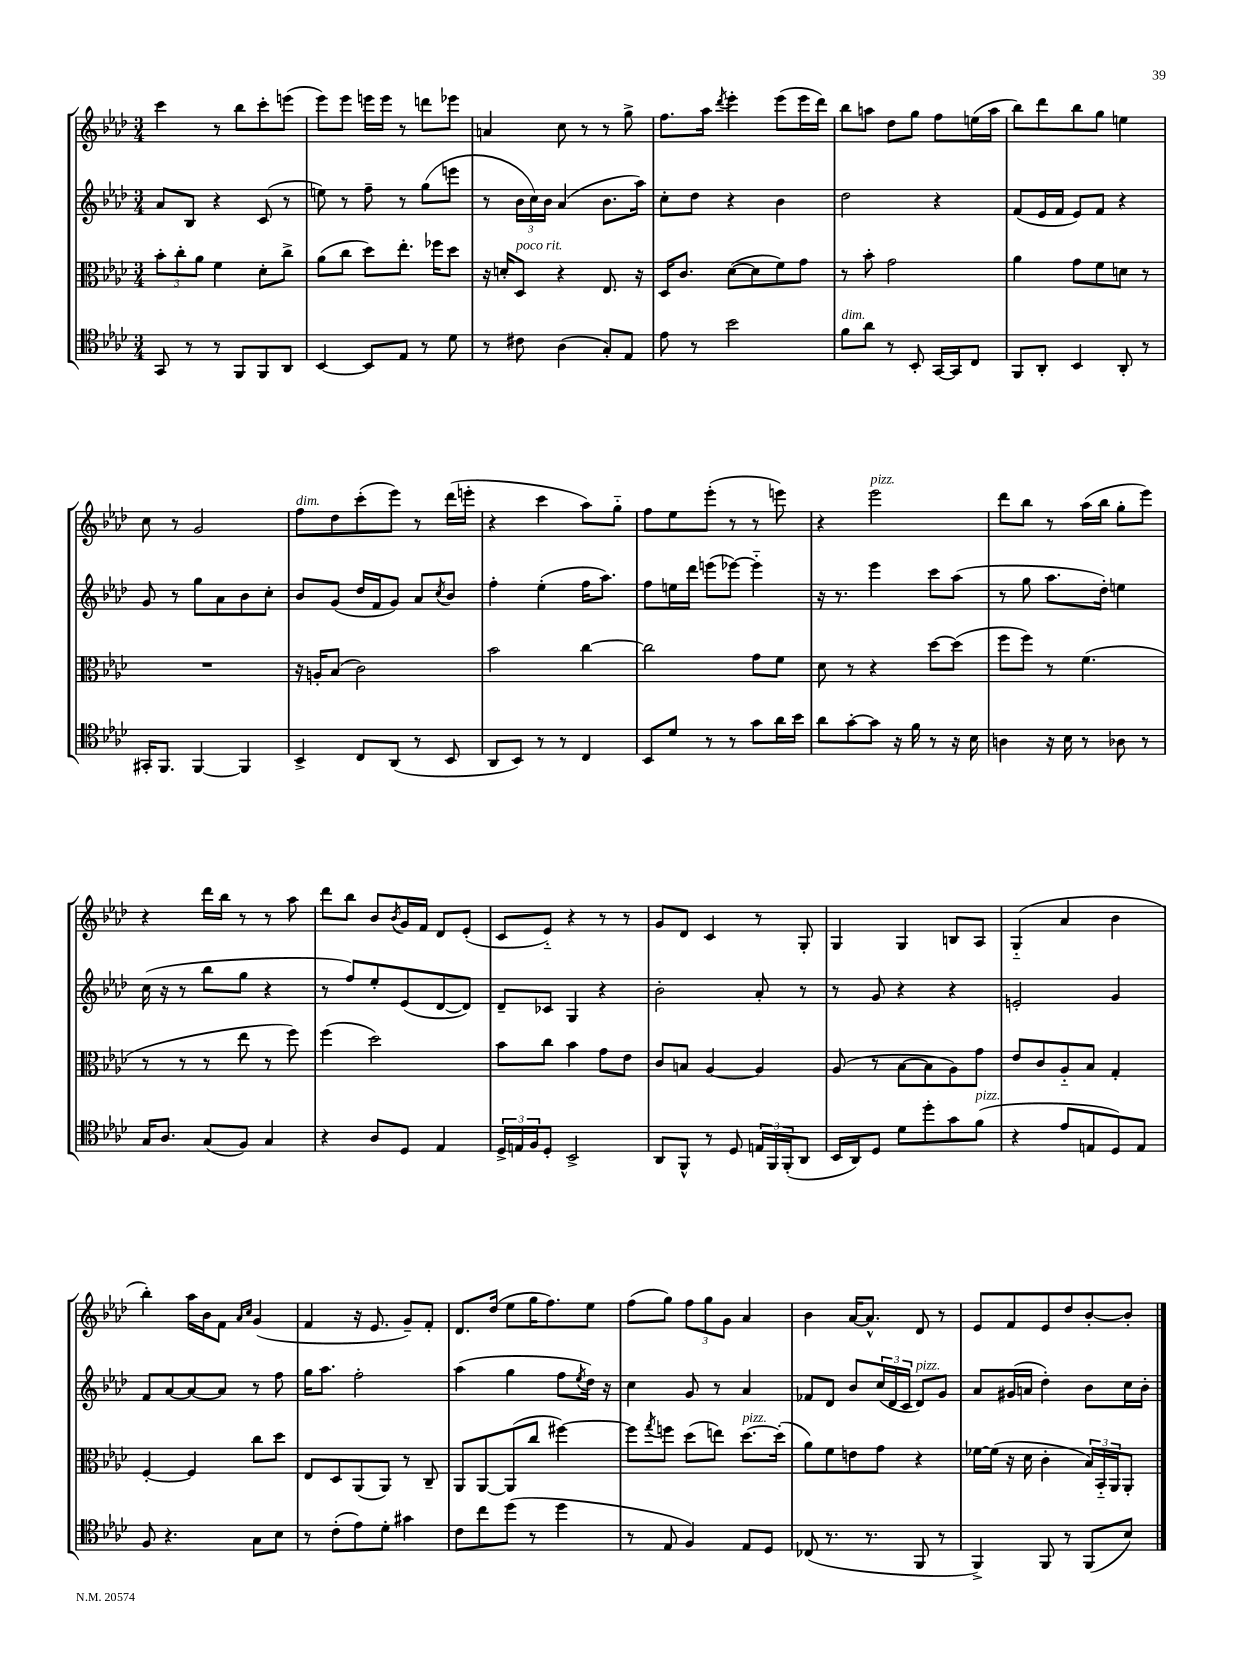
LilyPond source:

<<
\new StaffGroup <<
\new Staff = "s0" {
    \clef treble \key aes \major \numericTimeSignature \time 3/4
    c'''4 r8 bes''8 c'''8-. e'''8( |
    ees'''8) ees'''8 e'''16 e'''16 r8 d'''8 ees'''8 |
    a'4 c''8 r8 r8 g''8-> |
    f''8. aes''16 \acciaccatura { des'''8 } ees'''4-. ees'''8( ees'''16 des'''16) |
    bes''8 a''8 des''8 g''8 f''8 e''16( a''16 |
    bes''8) des'''8 bes''8 g''8 e''4 |
    c''8 r8 g'2 |
    f''8^\markup { \italic "dim." } des''8 c'''8-.( ees'''8) r8 des'''16( e'''16-. |
    r4 c'''4 aes''8) g''8-_ |
    f''8 ees''8 ees'''8-.( r8 r8 e'''8) |
    r4 ees'''2^\markup { \italic "pizz." } |
    des'''8 bes''8 r8 aes''16( bes''16 g''8-. ees'''8) |
    r4 des'''16 bes''16 r8 r8 aes''8 |
    des'''8 bes''8 bes'8 \acciaccatura { bes'8 } g'16 f'16 des'8 ees'8-.( |
    c'8 ees'8-_) r4 r8 r8 |
    g'8 des'8 c'4 r8 g8-. |
    g4 g4 b8 aes8 |
    g4-_( aes'4 bes'4 |
    bes''4-.) aes''16 bes'16 f'8 \grace { aes'16 c''16 } g'4( |
    f'4 r16 ees'8. g'8--) f'8-. |
    des'8. des''16( ees''8 g''16 f''8.) ees''8 |
    f''8( g''8) \tuplet 3/2 { f''8 g''8 g'8 } aes'4 |
    bes'4 aes'16~ aes'8.-^ des'8 r8 |
    ees'8 f'8 ees'8 des''8 bes'8~-. bes'8-. \bar "|." |
}
\new Staff = "s1" {
    \clef treble \key aes \major \numericTimeSignature \time 3/4
    aes'8 bes8 r4 c'8( r8 |
    e''8) r8 f''8-- r8 g''8( e'''8 |
    r8 \tuplet 3/2 { bes'16 c''16) bes'16 } aes'4( bes'8. aes''16) |
    c''8-. des''8 r4 bes'4 |
    des''2 r4 |
    f'8( ees'16 f'16 ees'8) f'8 r4 |
    g'8 r8 g''8 aes'8 bes'8 c''8-. |
    bes'8 g'8( des''16 f'16 g'8) aes'8 \acciaccatura { c''8 } bes'8 |
    f''4-. ees''4-.( f''16 aes''8.) |
    f''8 e''16 des'''16 e'''8( ees'''8~) ees'''4-_ |
    r16 r8. ees'''4 c'''8 aes''8( |
    r8 g''8 aes''8. des''16-.) e''4 |
    c''16( r16 r8 bes''8 g''8 r4 |
    r8 f''8) ees''8-. ees'8( des'8~ des'8) |
    des'8-- ces'8 g4 r4 |
    bes'2-. aes'8-. r8 |
    r8 g'8 r4 r4 |
    e'2-. g'4 |
    f'8 aes'8~ aes'8~ aes'8 r8 f''8 |
    g''16 aes''8. f''2-. |
    aes''4( g''4 f''8 \acciaccatura { ees''8 } des''16) r16 |
    c''4 g'8 r8 aes'4 |
    fes'8 des'8 bes'8 \tuplet 3/2 { c''16( des'16 c'16 } des'8^\markup { \italic "pizz." }) g'8 |
    aes'8 gis'16( a'16 des''4-.) bes'8 c''16 bes'16-. \bar "|." |
}
\new Staff = "s2" {
    \clef alto \key aes \major \numericTimeSignature \time 3/4
    \tuplet 3/2 { bes'8-. c''8-. aes'8 } f'4 des'8-. c''8-> |
    aes'8( c''8 des''8) ees''8.-. fes''16 des''8 |
    r16 d'16-. des8^\markup { \italic "poco rit." } r4 ees8. r16 |
    des16 c'8. des'8~( des'8 f'8) g'8 |
    r8 bes'8-. g'2 |
    aes'4 g'8 f'8 d'8 r8 |
    R2. |
    r16 a16-. bes8( c'2) |
    bes'2 c''4~ |
    c''2 g'8 f'8 |
    des'8 r8 r4 des''8~ des''8( |
    f''8 f''8) r8 f'4.( |
    r8 r8 r8 ees''8 r8 f''8) |
    f''4( des''2) |
    bes'8 c''8 bes'4 g'8 ees'8 |
    c'8 b8 aes4~ aes4 |
    aes8( r8 bes8~ bes8 aes8) g'8 |
    ees'8 c'8 aes8-_ bes8 g4-. |
    f4~-. f4 c''8 des''8 |
    ees8 des8 aes,8( aes,8) r8 c8-- |
    aes,8 aes,8~ aes,8( c''8 fis''4~) |
    fis''8 \acciaccatura { g''8 } f''8 des''8( e''8) des''8.~^\markup { \italic "pizz." } des''16-.( |
    aes'8) f'8 e'8 g'8 r4 |
    fes'16~ fes'16( r16 des'16 c'4-. \tuplet 3/2 { bes16) bes,16-_ aes,16 } aes,8-. \bar "|." |
}
\new Staff = "s3" {
    \clef tenor \key aes \major \numericTimeSignature \time 3/4
    g,8 r8 r8 f,8 f,8 aes,8 |
    bes,4~ bes,8 ees8 r8 des'8 |
    r8 cis'8 aes4( g8-.) ees8 |
    ees'8 r8 bes'2 |
    f'8^\markup { \italic "dim." } aes'8 r8 bes,8-. g,16~ g,16 c8 |
    f,8 aes,8-. bes,4 aes,8-. r8 |
    gis,16-. f,8. f,4~ f,4 |
    bes,4-> c8 aes,8( r8 bes,8 |
    aes,8 bes,8) r8 r8 c4 |
    bes,8 des'8 r8 r8 g'8 aes'16 bes'16 |
    aes'8 g'8~-. g'8 r16 f'16 r8 r16 bes16 |
    a4 r16 bes16 r8 aes8 r8 |
    g16 aes8. g8( f8) g4 |
    r4 aes8 des8 ees4 |
    \tuplet 3/2 { des16-> e16 f16 } des8-. bes,2-> |
    aes,8 f,8-^ r8 des8 \tuplet 3/2 { e16 f,16 f,16-.( } aes,8 |
    bes,16 aes,16) des8 des'8 des''8-. g'8 f'8^\markup { \italic "pizz." }( |
    r4 ees'8 e8 des8) e8 |
    f8 r4. g8 bes8 |
    r8 c'8-.( ees'8) des'8-. gis'4 |
    c'8 c''8 des''8( r8 des''4 |
    r8 ees8 f4) ees8 des8 |
    ces8( r8. r8. f,8 r8 |
    f,4->) f,8 r8 f,8( bes8) \bar "|." |
}
>>
>>
\layout { \context { \Score \remove "Bar_number_engraver" } }
